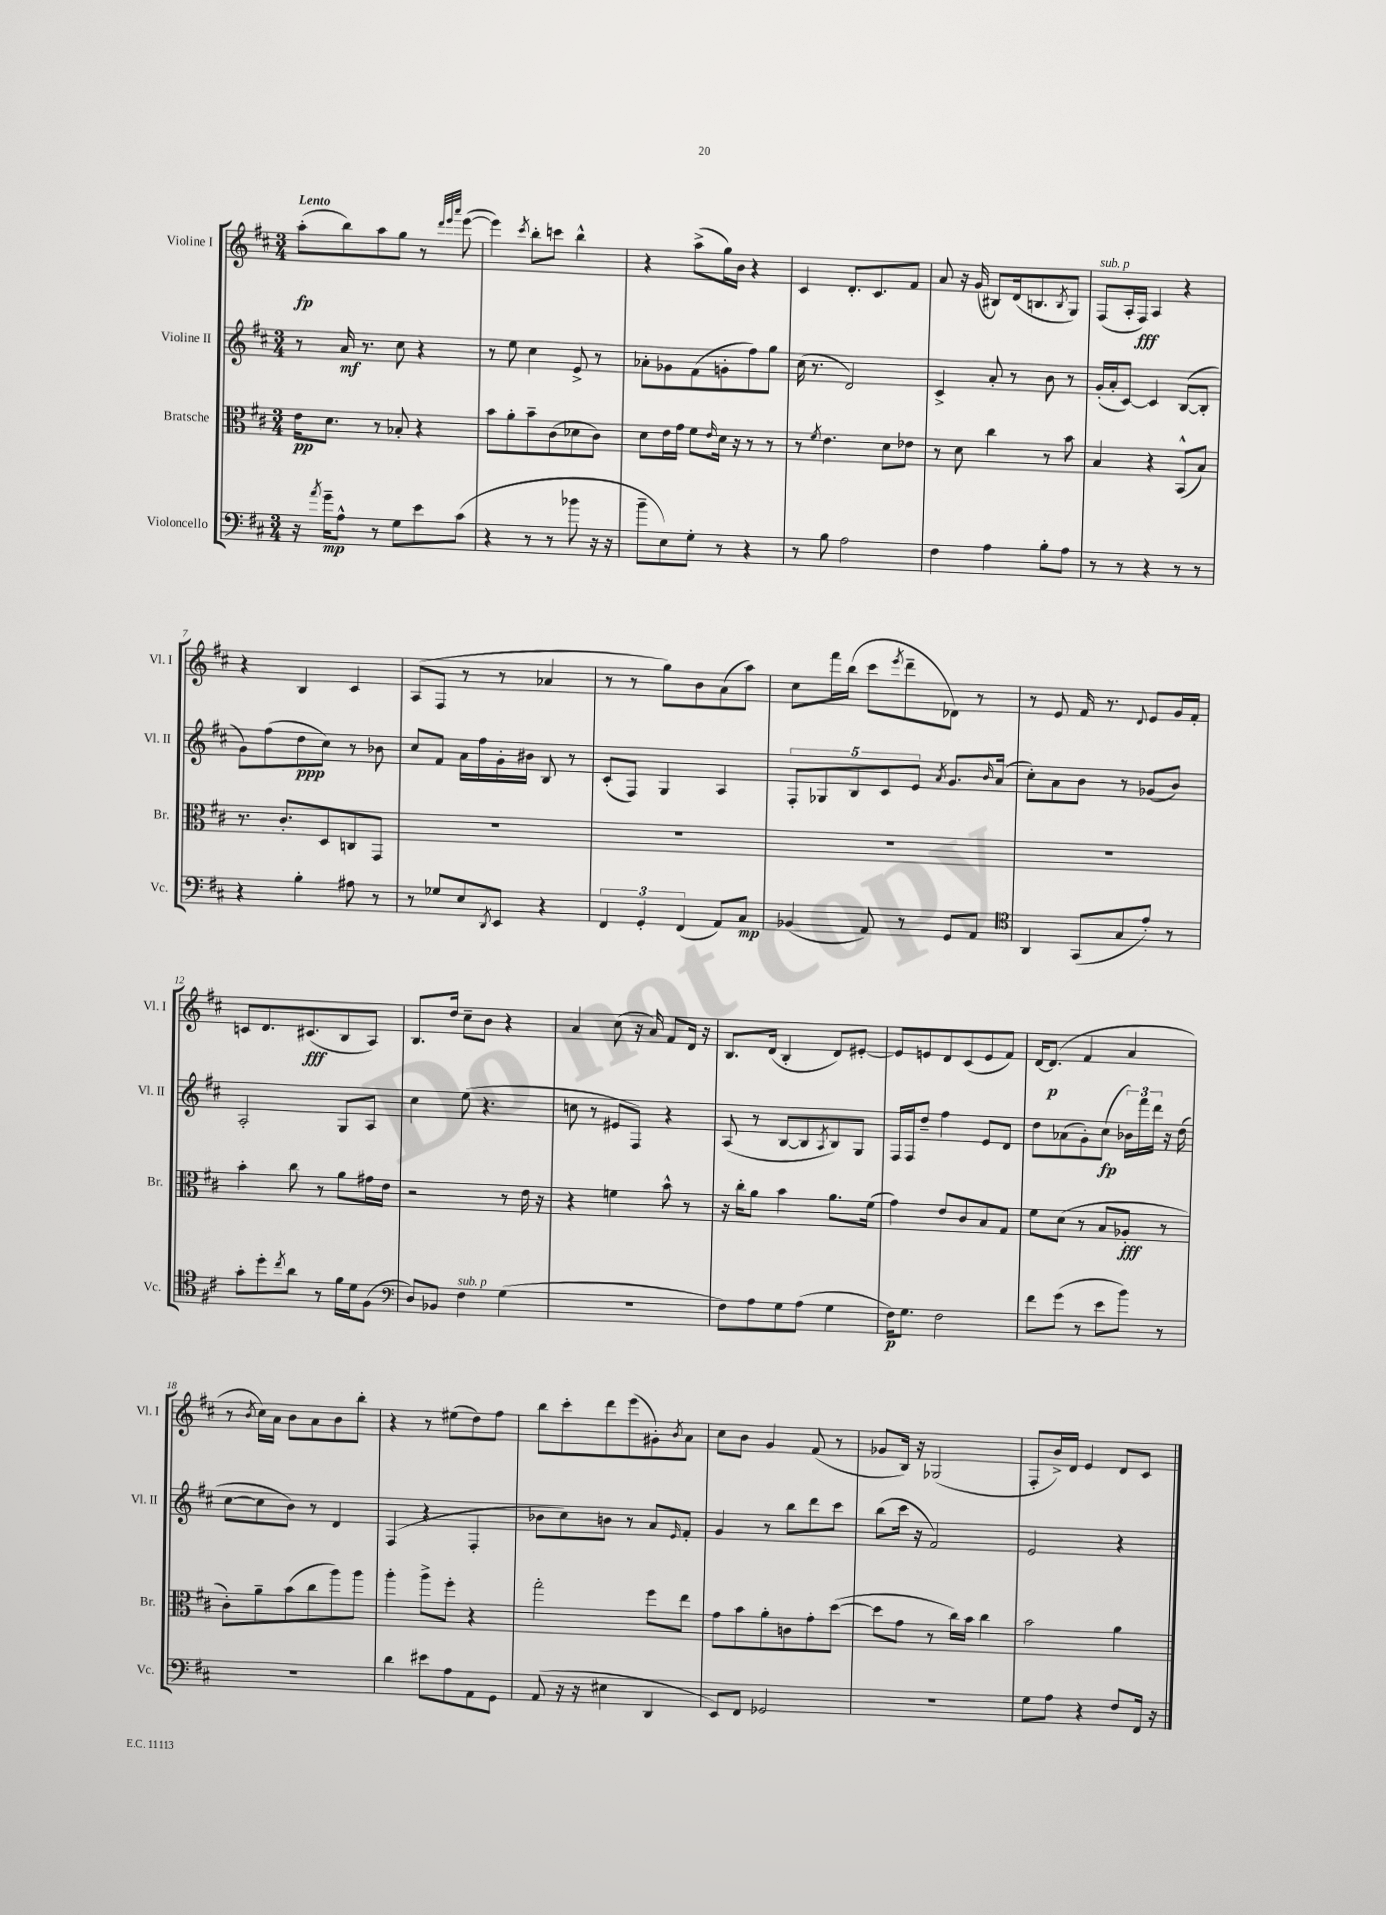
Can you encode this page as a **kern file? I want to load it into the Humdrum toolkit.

**kern	**kern	**kern	**kern
*staff4	*staff3	*staff2	*staff1
*clefF4	*clefC3	*clefG2	*clefG2
*k[f#c#]	*k[f#c#]	*k[f#c#]	*k[f#c#]
*M3/4	*M3/4	*M3/4	*M3/4
16r	16e	8r	(8aa'
8qa	.	.	.
16g~	8.d	.	.
8A^^	.	16a	8bb)
.	.	8.r	.
8r	8r	.	8aa
8G	8B-'	8cc#	8gg
8e	4r	4r	8r
.	.	.	32qqddd
.	.	.	32qqeee
.	.	.	32qqaaa
(8c#	.	.	([8eee
=	=	=	=
4r	8b	8r	4eee])
.	8a'	8ee	.
.	.	.	8qccc#
8r	8b~	4cc#	8bb'
8r	(8c#	.	8ccc
8b-	8d-	8e^	4bb^^
16r	8c#)	8r	.
16r	.	.	.
=	=	=	=
8b~	8d	8a-'	4r
8E)	16e	8g-	.
.	16g	.	.
8G'	8f#	(8f#	(8aa^
.	16qqe	.	.
8r	16d	8g'	16gg)
.	16r	.	16b
4r	8r	8ff#)	4r
.	8r	8gg	.
=	=	=	=
8r	8r	(16cc#	4c#
.	.	8.r	.
.	8qf#	.	.
8B	4.e	.	.
2A	.	2d)	8.d'
.	.	.	8.c#
.	8d	.	.
.	8e-	.	8f#
=	=	=	=
4F#	8r	4c#^	8a
.	8d	.	16r
.	.	.	(16g
4A	4cc#	8a'	8B#)
.	.	8r	(16d
.	.	.	8.B
8B'	8r	8b	.
.	.	.	8qB
8A	8b	8r	8G)
=	=	=	=
8r	4B	(16g'	(8F#
.	.	16a'	.
8r	.	[8c#)	16A'
.	.	.	16F#)
4r	4r	4c#]	4A
8r	(8BB^^	([8B	4r
8r	8B)	8B']	.
=	=	=	=
4r	8.r	8g)	4r
.	.	(8ff#	.
.	8.c#'	.	.
4B'	.	8dd	4B
.	8D	8cc#)	.
8A#	8C	8r	4c#
8r	8GG	8b-	.
=	=	=	=
8r	2.r	8cc#	(8A
8G-	.	8f#	8F#
8E	.	16a	8r
.	.	16ff#	.
8qDD	.	.	.
8EE	.	16g'	8r
.	.	16b#	.
4r	.	8B	4a-
.	.	8r	.
=	=	=	=
6FF#	2.r	(8c#'	8r
.	.	8F#)	8r
6GG'	.	.	.
.	.	4G	8gg)
(6FF#	.	.	.
.	.	.	8b
8AA)	.	4A	(8a
8C#	.	.	8aa)
=	=	=	=
(4BB-	2.r	10F#'	8cc#
.	.	10G-	.
.	.	.	16fff#
.	.	.	(16bb
.	.	10B	.
8AA)	.	.	8ccc#
.	.	10c#	.
.	.	.	8qeee
8r	.	.	8ddd~
.	.	10e	.
.	.	8qa	.
8GG	.	8.g	8d-)
8AA	.	.	8r
.	.	16qqb	.
.	.	(16a	.
=	=	=	=
*clefC4	*	*	*
4AA	2.r	8cc#')	8r
.	.	8a	8e
(8GG	.	8b	16f#
.	.	.	8.r
8G	.	8r	.
.	.	.	8qqd
8e')	.	(8g-	8e
8r	.	8b)	16g
.	.	.	16f#'
=	=	=	=
8g'	4b'	2A'	8c
8dd'	.	.	8.d
8qcc#	.	.	.
8a	8cc#	.	.
.	.	.	(8.c#
8r	8r	.	.
16f#	8a	8G	8B
16d	.	.	.
(8F#	16g#	8A	8A)
.	16e	.	.
=	=	=	=
*clefF4	*	*	*
8D)	2r	4cc#	8.B
8BB-	.	.	.
.	.	.	16dd
4F#	.	(8ee	8cc#~
.	.	4.r	8b
(4G	8r	.	4r
.	16e	.	.
.	16r	.	.
=	=	=	=
2.r	4r	8cc	4a
.	.	8r	.
.	4f	8e#	(8cc#
.	.	8F#)	16r
.	.	.	16a)
.	8b^^	4r	8f#
.	8r	.	16d
.	.	.	16r
=	=	=	=
8F#)	16r	(8A	8.B
.	16cc#'	.	.
8A	8a	8r	.
.	.	.	(16d
8G	4b	[8B	4B'
(8A	.	8B]	.
.	.	8qA	.
4G	8.a	8B)	8d)
.	.	8G	[8e#'
.	(16f#	.	.
=	=	=	=
16F#)	4g)	16F#	8e#]
8.G	.	16F#	.
.	.	8dd~	8e
2F#	8e	4ff#	8d
.	8c#	.	(8c#
.	8B	8e	8e
.	8G	8d	8f#)
=	=	=	=
8f#	8f#	8dd	[16d
.	.	.	(8.d]
(8g	(8d	(8a-	.
8r	8r	8g')	4f#
8e	8B	(8cc#	.
8b)	8A-'	24b-)	4a
.	.	24fff#	.
.	.	24ddd	.
8r	8r	16r	.
.	.	(16dd	.
=	=	=	=
2.r	8c#')	[8cc#	8r
.	.	.	8qb
.	8a~	8cc#]	16cc#)
.	.	.	16a
.	(8b	8b)	8b
.	8cc#	8r	8a
.	8aa)	4d	8b
.	8aa	.	8bb'
=	=	=	=
4d	4aa'	(4F#	4r
8e#	8aa^	4r	8r
8A	8ff#'	.	(8ee#
8AA	4r	4F#'	8dd)
8GG	.	.	8ff#
=	=	=	=
(8AA	2gg'	8b-	8bb
16r	.	8cc#)	8ccc#'
16r	.	.	.
4E#	.	8b	8ddd
.	.	8r	(8eee
4DD	8ff#	8a	8g#')
.	.	16qqe	8qb
.	8ee	8f#'	8a
=	=	=	=
8EE)	8g	4g	8cc#
8FF#	8b	.	8b
2GG-	8a'	8r	4g
.	8c	8bb	.
.	8g'	8ddd	(8f#
.	([8dd	8ccc#	8r
=	=	=	=
2.r	8dd]	(8bb	8g-
.	8g	16ccc#	16B)
.	.	16r	16r
.	8r	2f#)	(2G-
.	16cc#)	.	.
.	16b	.	.
.	4cc#	.	.
=	=	=	=
8G	2b	2e	8F#'
8A	.	.	16b^)
.	.	.	16d
4r	.	.	4e
8F#	4a	4r	8d
16FF#	.	.	8c#
16r	.	.	.
==	==	==	==
*-	*-	*-	*-
